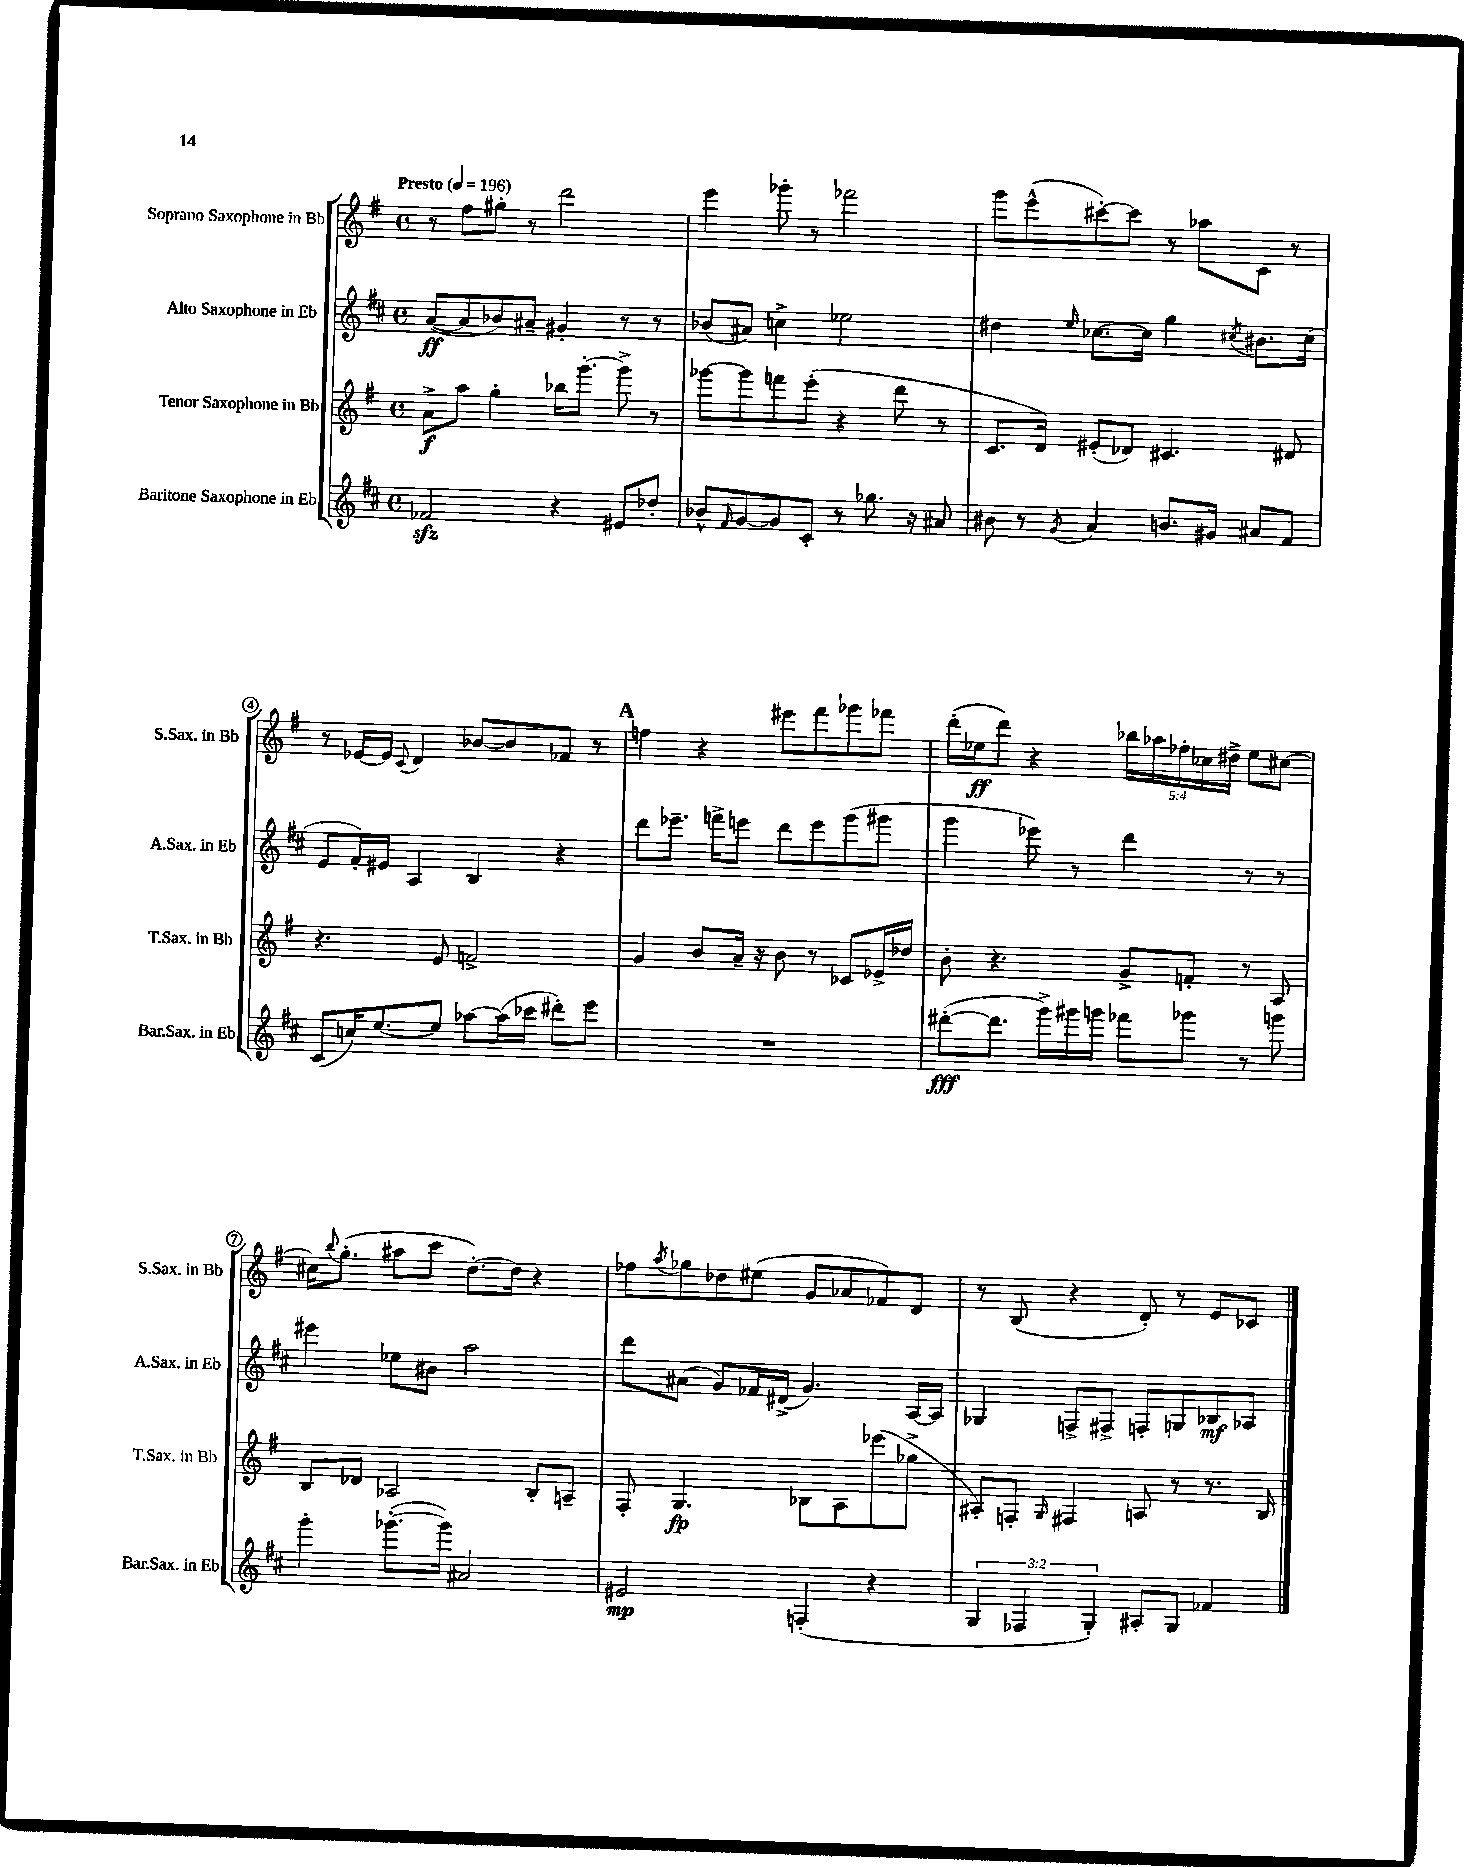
<<
\new StaffGroup <<
\new Staff = "s0" \with { instrumentName = "Soprano Saxophone in Bb" shortInstrumentName = "S.Sax. in Bb" } {
    \clef treble \key g \major \defaultTimeSignature \time 4/4 \override Staff.TupletNumber.text = #tuplet-number::calc-fraction-text \tempo "Presto" 4 = 196
    r8 fis''8 gis''8-. r8 d'''2 |
    e'''4 ges'''8-. r8 fes'''2 |
    g'''8 e'''8-^( cis'''8~-.) cis'''8 r8 aes''8 c'8 r8 |
    r8 ees'16~ ees'16 \appoggiatura { c'8 } d'4 bes'8~ bes'8 fes'8 r8 |
    \mark \markup { \bold "A" } f''4 r4 eis'''8 fis'''8 ges'''8 fes'''8 |
    d'''16-.( ees''16\ff d'''8) r4 \tuplet 5/4 { bes''16 aes''16 fes''16-. ces''16 dis''16-> } ees''8 cis''8~ |
    cis''16 \appoggiatura { b''8 } g''8.-.( ais''8 c'''8 d''8.~-.) d''16 r4 |
    fes''8 \acciaccatura { a''8 } ges''8 des''8 eis''8( g'8 aes'8 fes'8) d'8 |
    r8 b8( r4 d'8-.) r8 e'8 ces'8 \bar "|." |
}
\new Staff = "s1" \with { instrumentName = "Alto Saxophone in Eb" shortInstrumentName = "A.Sax. in Eb" } {
    \clef treble \key d \major \defaultTimeSignature \time 4/4
    a'8~\ff( a'8 bes'8) ais'8-- gis'4-. r8 r8 |
    bes'8( ais'8) c''4-> ees''2 |
    dis''4 \grace { e''16 } ces''8.~ ces''16 g''4 \acciaccatura { cis''8 } bis'8. cis''16( |
    e'8 fis'16-.) eis'16 a4 b4 r4 |
    \mark \markup { \bold "A" } d'''8 ees'''8.-- f'''16-> e'''8 d'''8 e'''8 g'''8( gis'''8 |
    g'''4 ees'''8) r8 d'''4 r8 r8 |
    eis'''4 ees''8 bis'8 a''2 |
    d'''8 ais'8( g'8) fes'16 dis'16->( g'4.) a16~ a16 |
    ges4 f8-> fis8-> f8-. g8 bes8\mf aes8 \bar "|." |
}
\new Staff = "s2" \with { instrumentName = "Tenor Saxophone in Bb" shortInstrumentName = "T.Sax. in Bb" } {
    \clef treble \key g \major \defaultTimeSignature \time 4/4
    a'8->\f a''8 g''4-. bes''16 g'''8.~-. g'''8-> r8 |
    ges'''8~ ges'''8 f'''8 e'''8-.( r4 d'''8 r8 |
    c'8. d'16) eis'8-.( des'8) cis'4. dis'8 |
    r4. e'8 f'2-> |
    \mark \markup { \bold "A" } g'4 b'8 a'16-- r16 b'8 r8 ces'8 ees'16-> des''16 |
    b'8-. r4. g'8-> f'8-. r8 a8 |
    b8 des'8 aes2 b8-. a8-- |
    fis8-. g4.\fp bes8 a8 ees'''8( ges''8-> |
    ais8-.) f8-. \grace { g16 } fis4 a8 r8 r8. b16 \bar "|." |
}
\new Staff = "s3" \with { instrumentName = "Baritone Saxophone in Eb" shortInstrumentName = "Bar.Sax. in Eb" } {
    \clef treble \key d \major \defaultTimeSignature \time 4/4 \override Staff.TupletNumber.text = #tuplet-number::calc-fraction-text
    fes'2\sfz r4 eis'8 des''8-. |
    bes'8-^ \grace { fis'16 } g'8~ g'8 cis'8-. r8 ges''8. r16 ais'8 |
    bis'8 r8 \acciaccatura { g'8 } a'4 b'8. gis'16 ais'8 fis'8 |
    cis'8( c''16) e''8.~ e''8 aes''8~ aes''16( ces'''16 dis'''8-.) e'''8 |
    \mark \markup { \bold "A" } R1 |
    dis'''8~-.\fff( dis'''8. g'''16->) gis'''16 g'''16 fes'''8 ges'''8 r8 g'''8 |
    g'''4-. ges'''8.~-.( ges'''16) ais'2 |
    eis'2\mp f4-.( r4 |
    \tuplet 3/2 { g4 fes4 g4-.) } ais8-. g8 fes'4 \bar "|." |
}
>>
>>
\layout { \context { \Score \override BarNumber.stencil = #(make-stencil-circler 0.1 0.3 ly:text-interface::print) } }
